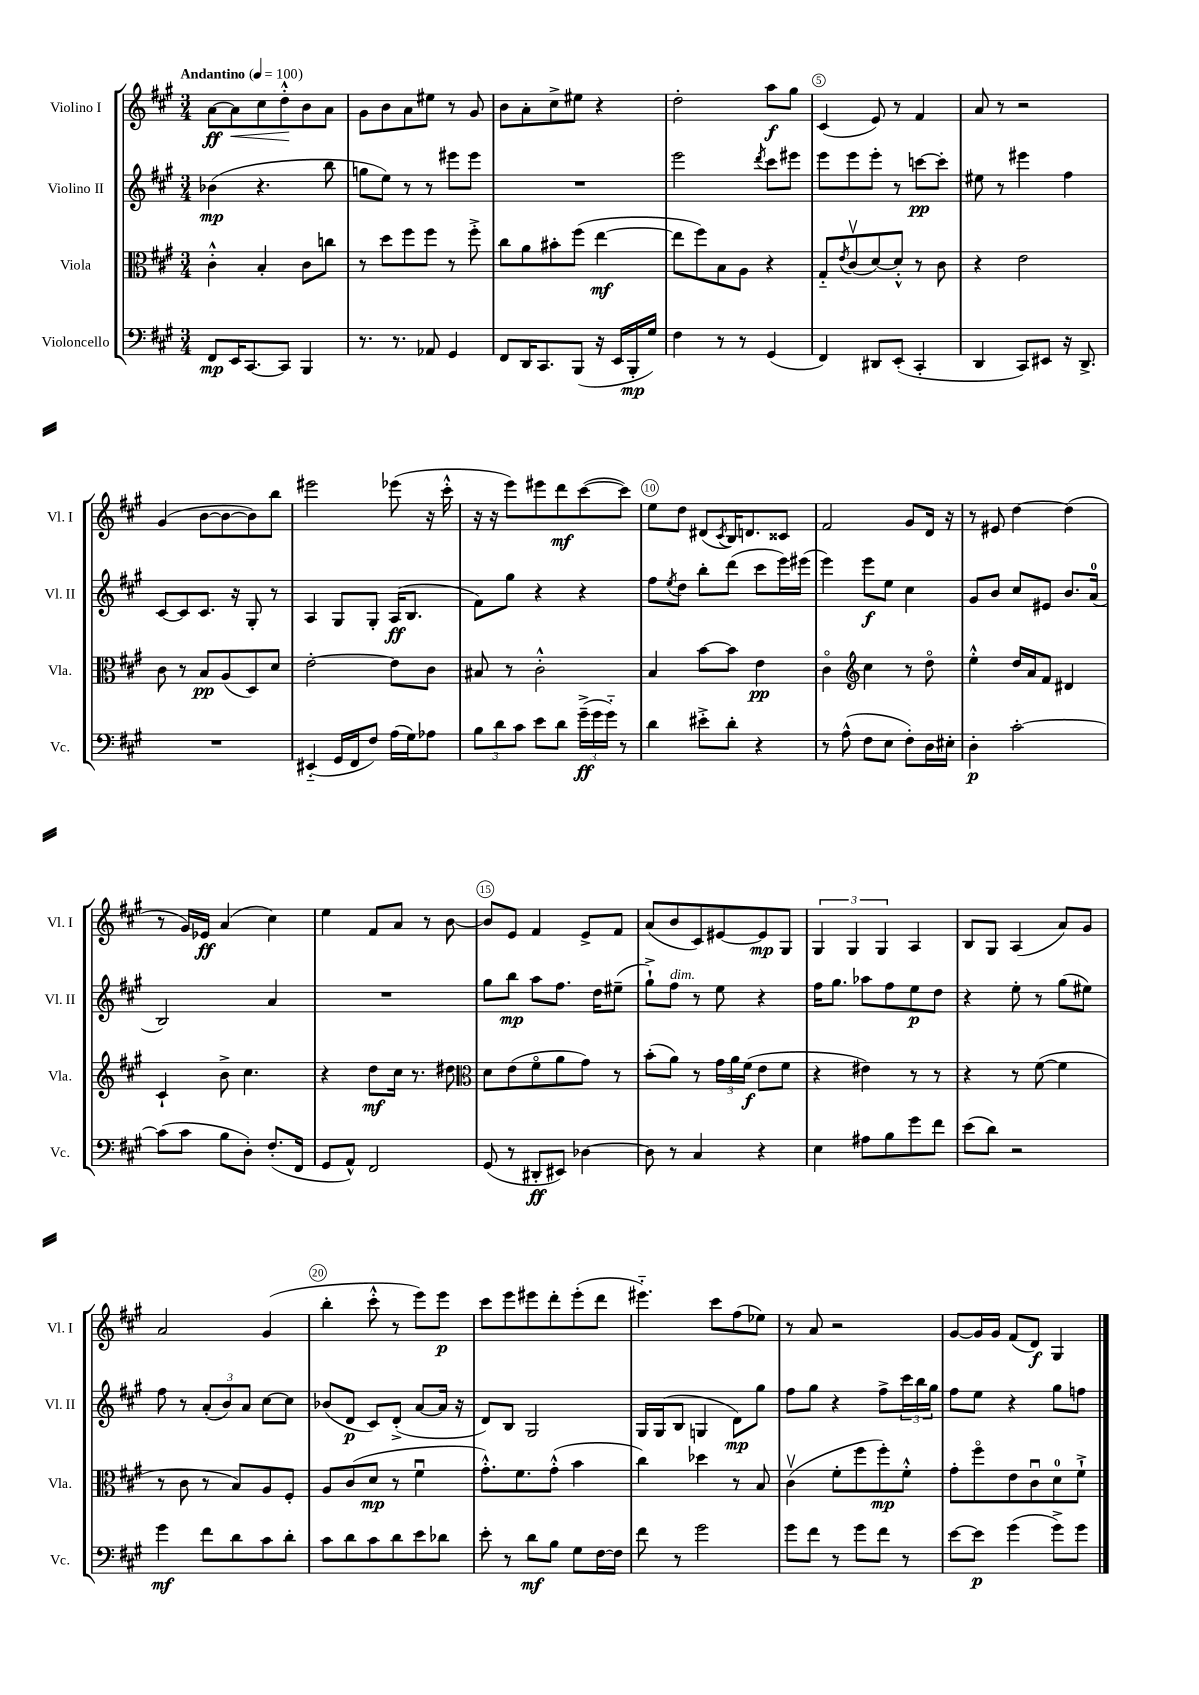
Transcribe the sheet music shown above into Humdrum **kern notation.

**kern	**kern	**kern	**kern
*staff4	*staff3	*staff2	*staff1
*clefF4	*clefC3	*clefG2	*clefG2
*k[f#c#g#]	*k[f#c#g#]	*k[f#c#g#]	*k[f#c#g#]
*M3/4	*M3/4	*M3/4	*M3/4
*MM100	*MM100	*MM100	*MM100
8FF#	4c#'^^	(4b-	[8a
16EE	.	.	8a]
[8.CC#	.	.	.
.	4B'	4.r	8cc#
8CC#]	.	.	8dd'^^
4BBB	8c#	.	8b
.	8cc	8bb	8a
=	=	=	=
8.r	8r	8gg	8g#
.	8dd	8ee)	8b
8.r	.	.	.
.	8ff#	8r	8a
8AA-	8ff#	8r	8ee#
4GG#	8r	8eee#	8r
.	8ff#'^	8eee#	8g#
=	=	=	=
8FF#	8cc#	2.r	8b
16DD	8a	.	8a'
8.CC#	.	.	.
.	8b#'	.	8cc#^
(8BBB	(8ff#	.	8ee#
16r	[4ee	.	4r
16EE	.	.	.
16BBB'	.	.	.
16G#)	.	.	.
=	=	=	=
4F#	8ee]	2eee	2dd'
.	8ff#)	.	.
8r	8B	.	.
8r	8A	.	.
.	.	8qddd	.
(4GG#	4r	8ccc#	8aa
.	.	8eee#	8gg#
=	=	=	=
4FF#)	8G#'~	8eee	(4c#
.	8qe	.	.
.	(8c#v	8eee	.
8DD#	[8d)	8eee'	8e)
(8EE'	8d'^^]	8r	8r
4CC#'	8r	[8ccc	4f#
.	8c#	8ccc']	.
=	=	=	=
4DD	4r	8ee#	8a
.	.	8r	8r
8CC#)	2e	4eee#	2r
8EE#	.	.	.
16r	.	4ff#	.
8.DD^	.	.	.
=	=	=	=
2.r	8c#	[8c#	(4g#
.	8r	8c#]	.
.	8B	8.c#	[8b
.	(8A	.	8b_
.	.	16r	.
.	8D)	8G#'	8b])
.	8d	8r	8bb
=	=	=	=
(4EE#'~	[2e'	4A	2eee#
16GG#	.	8G#	.
16FF#	.	.	.
8F#)	.	8G#'	.
(16A	8e]	(16A	(8eee-
16G#)	.	8.B	.
8A-	8c#	.	16r
.	.	.	16ccc#'^^
=	=	=	=
12B	8B#	8f#)	16r
.	.	.	16r
12d	.	.	.
.	8r	8gg#	8eee)
12c#	.	.	.
8e	2c#'^^	4r	8eee#
8d	.	.	8ddd
(24g#~^	.	4r	([8ccc#
24g#	.	.	.
24g#'~)	.	.	.
8r	.	.	8ccc#])
=	=	=	=
4d	4B	8ff#	8ee
.	.	8qee	.
.	.	8dd	8dd
8e#'^	[8b	8bb'	(8d#
.	.	.	8qc#
8d'	8b]	(8ddd	16B)
.	.	.	8.d
4r	4e	8ccc#	.
.	.	16eee)	8c##
.	.	(16eee#	.
=	=	=	=
8r	4c#o	4eee)	2f#
(8A^^	.	.	.
*	*clefG2	*	*
8F#	4cc#	8eee	.
8E	.	8ee	.
8F#')	8r	4cc#	8g#
16D	8ddo	.	16d
16E#'	.	.	16r
=	=	=	=
4D'	4ee'^^	8g#	8r
.	.	8b	8e#
[2c#'	16dd	8cc#	[4dd
.	16a	.	.
.	8f#	8e#	.
.	4d#	8.b	(4dd]
.	.	(16a	.
=	=	=	=
(8c#]	4c#`	2B)	8r
8c#	.	.	16g#)
.	.	.	16e-
8B	8b^	.	(4a
8D')	4.cc#	.	.
(8.F#'	.	4a	4cc#)
16FF#	.	.	.
=	=	=	=
8GG#	4r	2.r	4ee
8AA^^)	.	.	.
2FF#	8dd	.	8f#
.	16cc#	.	8a
.	8.r	.	.
.	.	.	8r
.	8dd#	.	[8b
=	=	=	=
*	*clefC3	*	*
(8GG#	8d	8gg#	8b]
8r	(8e	8bb	8e
8DD#'	8f#o	8aa	4f#
8EE#)	8a	8.ff#	.
[4D-	8g#)	.	8e^
.	.	16dd	.
.	8r	(8ee#~	8f#
=	=	=	=
8D-]	(8b'	8gg#`^)	(8a
8r	8a)	8ff#	8b
4C#	8r	8r	8c#)
.	24g#	8ee	[8e#
.	24a	.	.
.	(24f#	.	.
4r	8e	4r	8e#]
.	8f#	.	8G#
=	=	=	=
4E	4r	16ff#	6G#
.	.	8.gg#	.
.	.	.	6G#
8A#	4e#)	8aa-	.
.	.	.	6G#
8B	.	8ff#	.
8g#	8r	8ee	4A
8f#	8r	8dd	.
=	=	=	=
(8e	4r	4r	8B
8d)	.	.	8G#
2r	8r	8ee'	(4A
.	([8f#	8r	.
.	4f#]	(8gg#	8a)
.	.	8ee#)	8g#
=	=	=	=
4g#	8r	8ff#	2a
.	8c#	8r	.
8f#	8r	(12a'	.
.	.	12b)	.
8d	8B)	.	.
.	.	12a	.
8c#	8A	[8cc#	(4g#
8d'	8F#'	8cc#]	.
=	=	=	=
8c#	8A	(8b-	4bb'
8d	(8c#	8d	.
8c#	8d	8c#)	8ccc#'^^
8d	8r	(8d'^	8r
8e	4f#u	[8a	8eee)
8d-	.	16a]	8eee
.	.	16r	.
=	=	=	=
8e'	8.g#'^^)	8d)	8ccc#
8r	.	8B	8eee
.	8.f#	.	.
8d	.	2G#	8eee#
8B	(8g#'^^	.	8ddd'
8G#	4b	.	(8eee#'
[16F#	.	.	8ddd
16F#]	.	.	.
=	=	=	=
8f#	4cc#)	16G#	4.eee#'~)
.	.	(16G#	.
8r	.	8B	.
2g#	4dd-	4G	.
.	.	.	8ccc#
.	8r	8d)	(8ff#
.	8B	8gg#	8ee-)
=	=	=	=
8g#	(4c#v	8ff#	8r
8f#	.	8gg#	8a
8r	8f#'	4r	2r
8g#	8ff#	.	.
8f#	8ff#')	8ff#^	.
8r	8f#'^^	24ccc#	.
.	.	24bb	.
.	.	24gg#	.
=	=	=	=
[8e	8g#'	8ff#	[8g#
8e]	8ff#o	8ee	16g#]
.	.	.	16g#
(4g#	8e	4r	(8f#
.	8c#u	.	8d)
8g#^)	8d	8gg#	4G#
8g#	8f#`^	8ff	.
==	==	==	==
*-	*-	*-	*-
